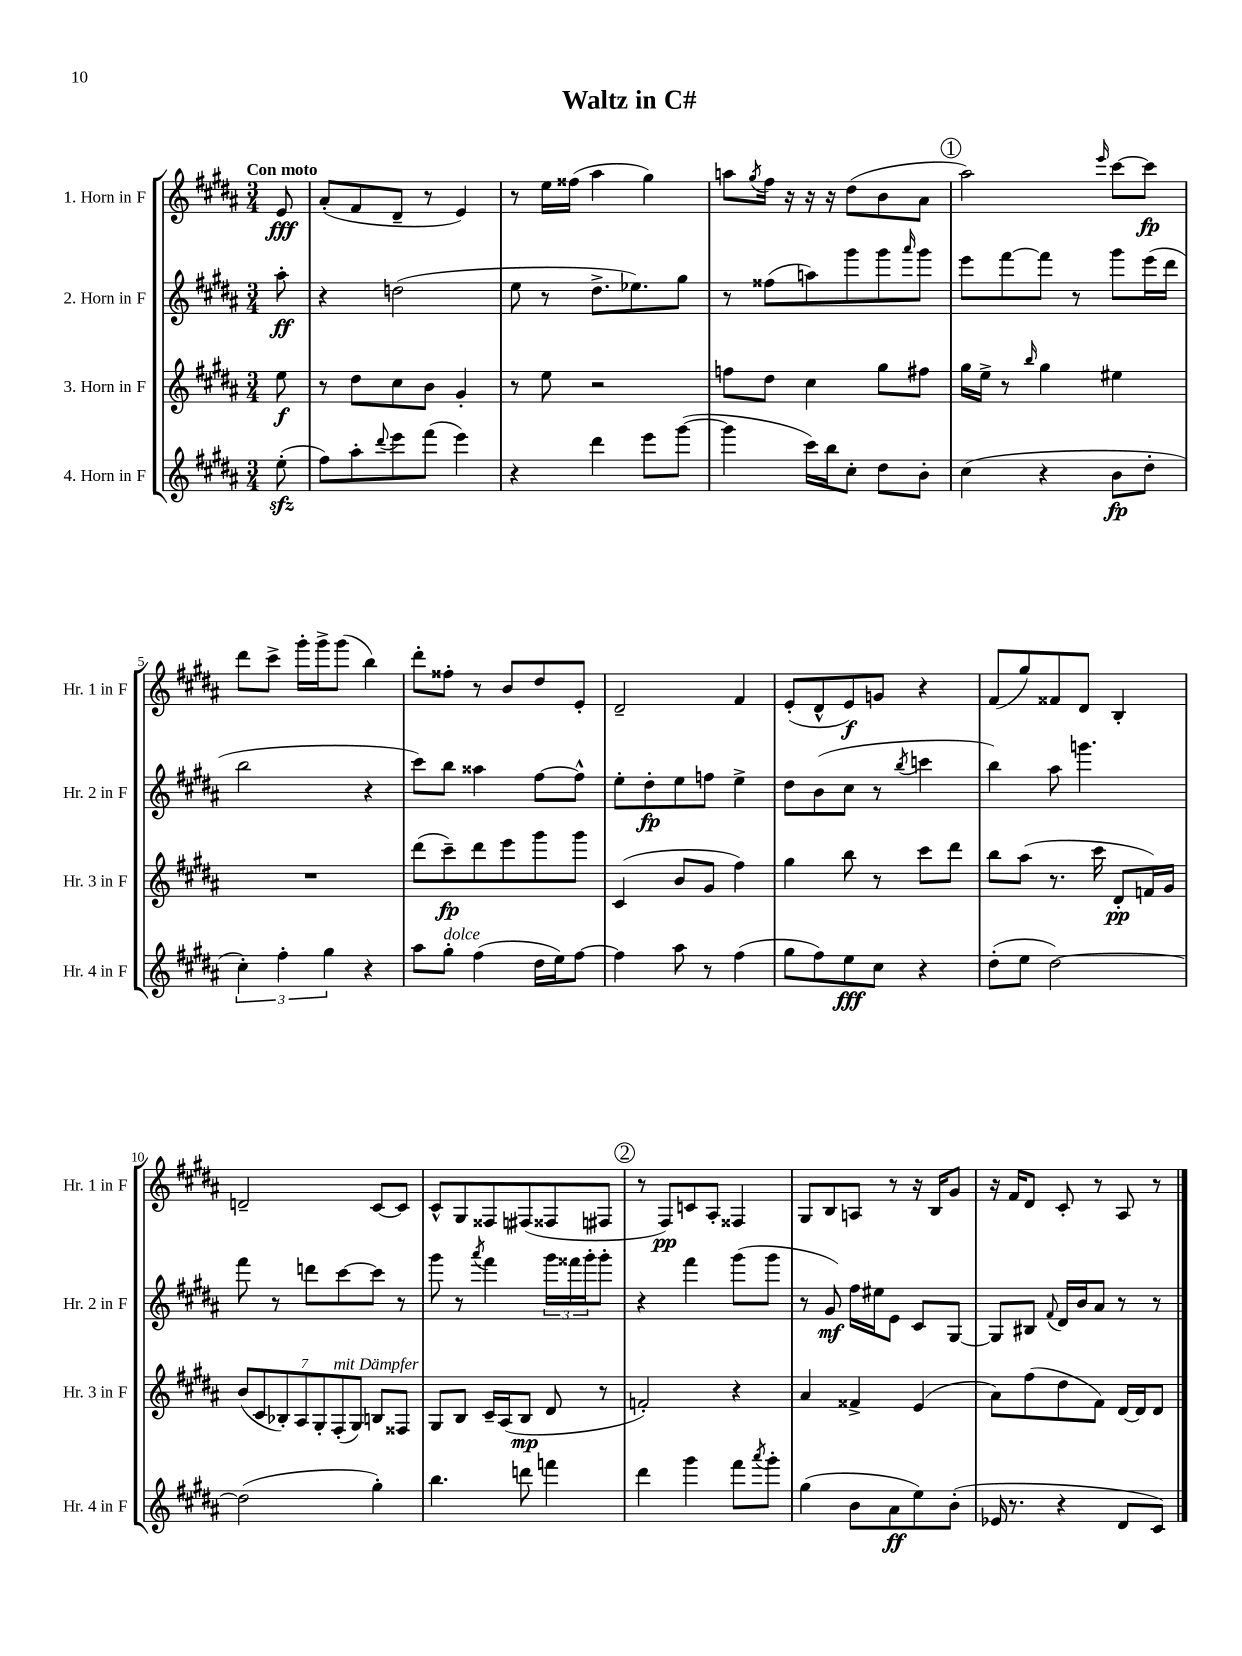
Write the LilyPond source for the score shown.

\header { title = "Waltz in C#" }
<<
\new StaffGroup <<
\new Staff = "s0" \with { instrumentName = "1. Horn in F" shortInstrumentName = "Hr. 1 in F" } {
    \clef treble \key b \major \numericTimeSignature \time 3/4 \partial 8 \tempo "Con moto"
    e'8\fff |
    ais'8-.( fis'8 dis'8-- r8 e'4) |
    r8 e''16 fisis''16( ais''4 gis''4) |
    a''8 \acciaccatura { gis''8 } fis''16 r16 r16 r16 dis''8( b'8 ais'8 |
    \mark \markup { \circle "1" } ais''2) \grace { e'''16 } cis'''8~ cis'''8\fp |
    dis'''8 cis'''8-> gis'''16-. gis'''16-> gis'''8( b''4) |
    dis'''8-. fisis''8-. r8 b'8 dis''8 e'8-. |
    dis'2-- fis'4 |
    e'8-.( dis'8-^ e'8\f) g'8 r4 |
    fis'8( gis''8) fisis'8 dis'8 b4-. |
    d'2-- cis'8~ cis'8 |
    cis'8-^ gis8 fisis8 fis8( fisis8 fis8 |
    \mark \markup { \circle "2" } r8 fis8\pp) c'8 ais8-. fisis4 |
    gis8 b8 a8 r8 r16 b16 gis'8 |
    r16 fis'16 dis'8 cis'8-. r8 ais8 r8 \bar "|." |
}
\new Staff = "s1" \with { instrumentName = "2. Horn in F" shortInstrumentName = "Hr. 2 in F" } {
    \clef treble \key b \major \numericTimeSignature \time 3/4 \partial 8
    ais''8-.\ff |
    r4 d''2( |
    e''8 r8 dis''8.-> ees''8.) gis''8 |
    r8 fisis''8( a''8) gis'''8 gis'''8 \grace { ais'''16 } gis'''8 |
    \mark \markup { \circle "1" } e'''8 fis'''8~ fis'''8 r8 gis'''8 e'''16( dis'''16 |
    b''2 r4 |
    cis'''8) b''8 aisis''4 fis''8~ fis''8-^ |
    e''8-. dis''8-.\fp e''8 f''8 e''4-> |
    dis''8 b'8( cis''8 r8 \acciaccatura { b''8 } c'''4 |
    b''4) ais''8 g'''4. |
    fis'''8 r8 d'''8 cis'''8~ cis'''8 r8 |
    gis'''8 r8 \acciaccatura { ais'''8 } fis'''4 \tuplet 3/2 { gis'''16 fisis'''16 gis'''16-. } gis'''8-. |
    \mark \markup { \circle "2" } r4 fis'''4 gis'''8( gis'''8 |
    r8 gis'8\mf) fis''16 eis''16 e'8 cis'8 gis8~ |
    gis8 bis8 \appoggiatura { fis'8 } dis'16 b'16 ais'8 r8 r8 \bar "|." |
}
\new Staff = "s2" \with { instrumentName = "3. Horn in F" shortInstrumentName = "Hr. 3 in F" } {
    \clef treble \key b \major \numericTimeSignature \time 3/4 \partial 8
    e''8\f |
    r8 dis''8 cis''8 b'8 gis'4-. |
    r8 e''8 r2 |
    f''8 dis''8 cis''4 gis''8 fis''8 |
    \mark \markup { \circle "1" } gis''16 e''16-> r8 \grace { b''16 } gis''4 eis''4 |
    R2. |
    dis'''8( cis'''8--\fp) dis'''8 e'''8 gis'''8 gis'''8 |
    cis'4( b'8 gis'8 fis''4) |
    gis''4 b''8 r8 cis'''8 dis'''8 |
    b''8 ais''8( r8. cis'''16 dis'8-.\pp f'16) gis'16 |
    \tuplet 7/4 { b'8( cis'8 bes8-.) ais8 gis8-. fis8-.^\markup { \italic "mit Dämpfer" }( gis8) } b8 fisis8 |
    gis8 b8 cis'16-- ais16( b8\mp dis'8 r8 |
    \mark \markup { \circle "2" } f'2-.) r4 |
    ais'4 fisis'4-> e'4( |
    ais'8) fis''8( dis''8 fis'8) dis'16~ dis'16 dis'8 \bar "|." |
}
\new Staff = "s3" \with { instrumentName = "4. Horn in F" shortInstrumentName = "Hr. 4 in F" } {
    \clef treble \key b \major \numericTimeSignature \time 3/4 \partial 8
    e''8-.\sfz( |
    fis''8) ais''8-. \appoggiatura { dis'''8 } e'''8 fis'''8( e'''4) |
    r4 dis'''4 e'''8 gis'''8~( |
    gis'''4 cis'''16) b''16 cis''8-. dis''8 b'8-. |
    \mark \markup { \circle "1" } cis''4( r4 b'8\fp dis''8-. |
    \tuplet 3/2 { cis''4-.) fis''4-. gis''4 } r4 |
    ais''8 gis''8-.^\markup { \italic "dolce" } fis''4( dis''16 e''16) fis''8~ |
    fis''4 ais''8 r8 fis''4( |
    gis''8 fis''8) e''8\fff cis''8 r4 |
    dis''8-.( e''8 dis''2~) |
    dis''2( gis''4-.) |
    b''4. d'''8 f'''4 |
    \mark \markup { \circle "2" } dis'''4 gis'''4 fis'''8 \acciaccatura { ais'''8 } gis'''8-. |
    gis''4( b'8 ais'8\ff e''8) b'8-.( |
    ees'16 r8. r4 dis'8 cis'8) \bar "|." |
}
>>
>>
